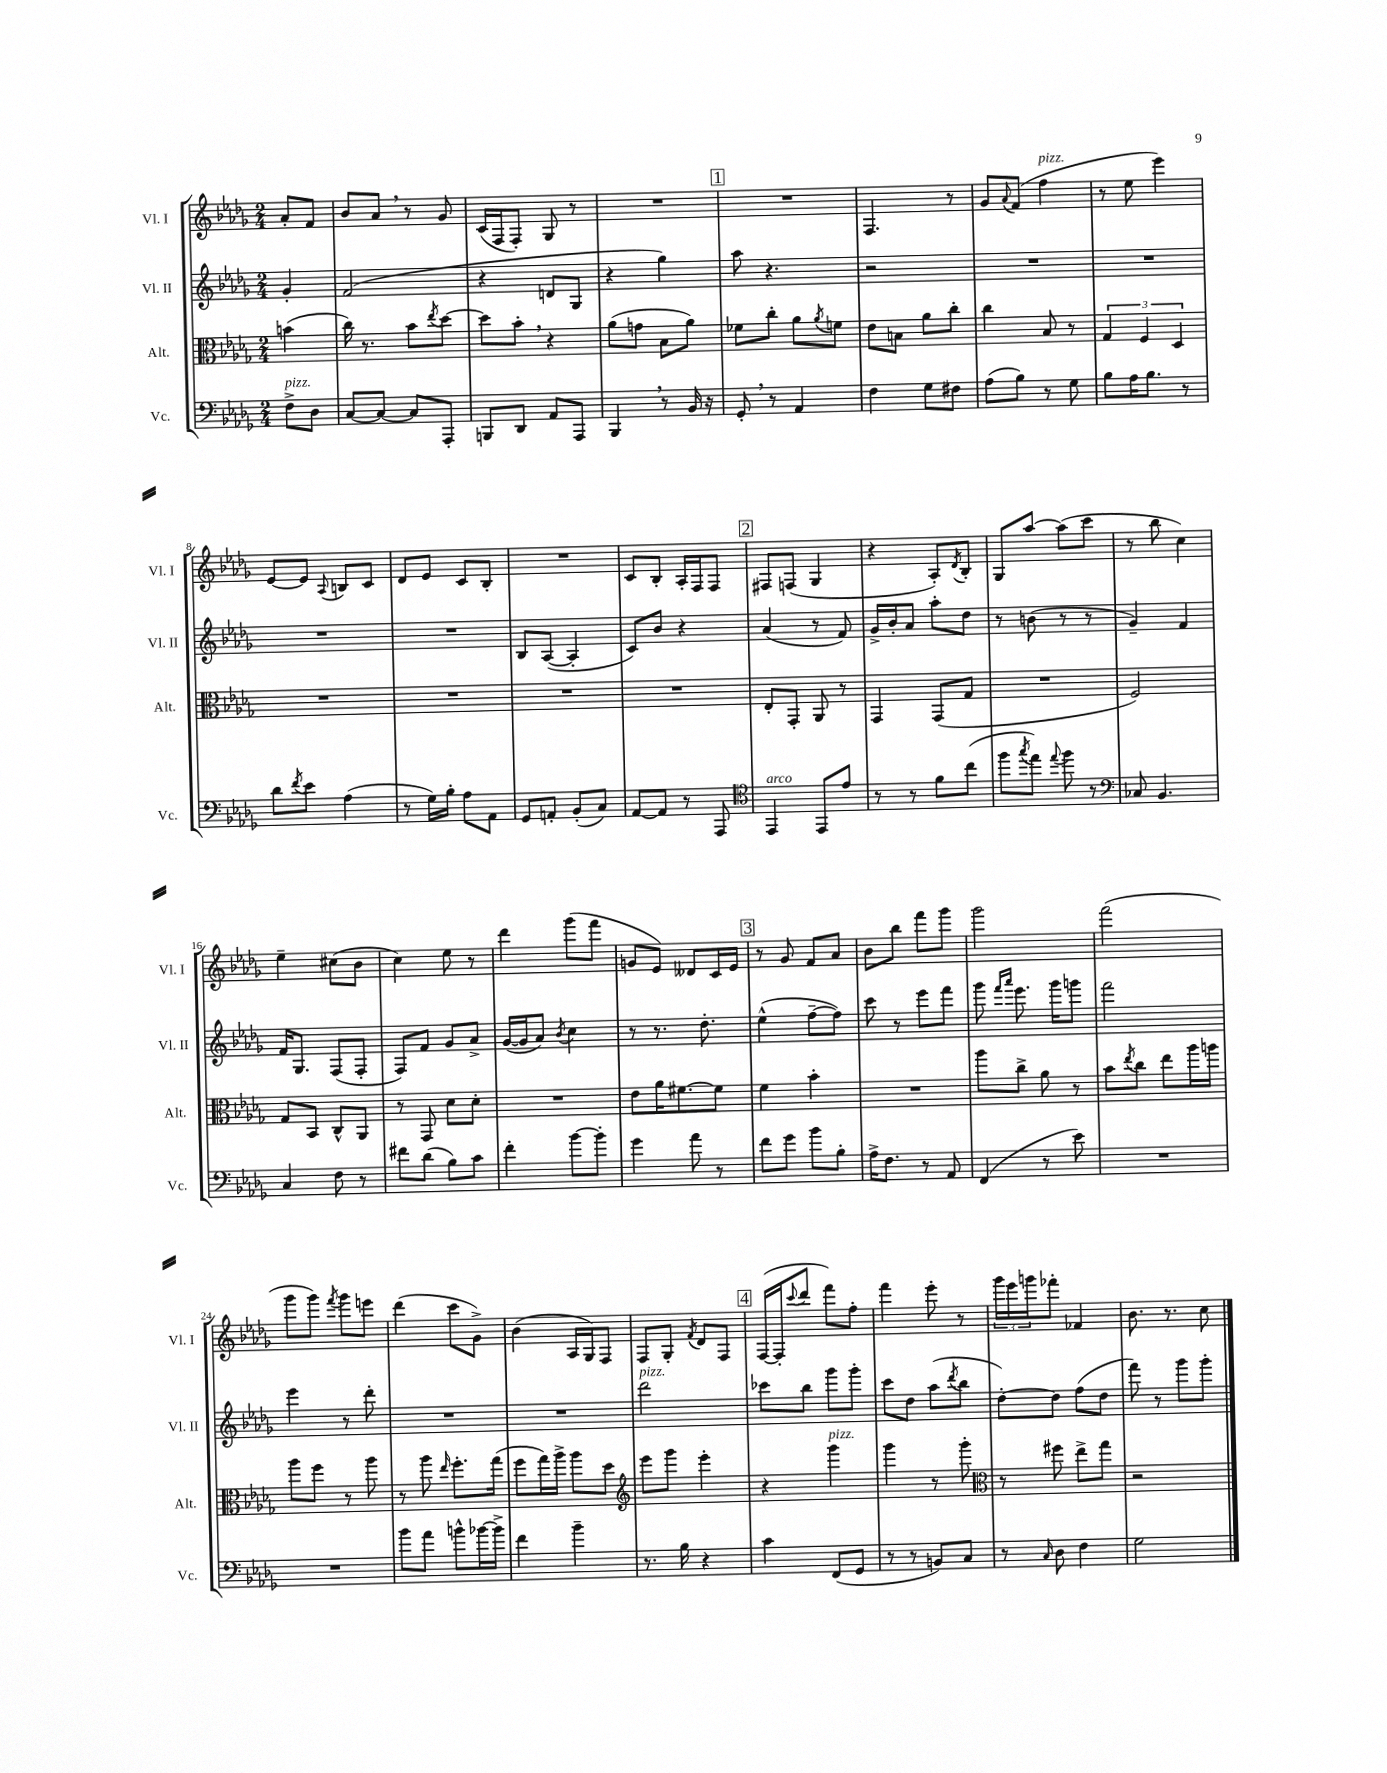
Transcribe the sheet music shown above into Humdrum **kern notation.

**kern	**kern	**kern	**kern
*part4	*part3	*part2	*part1
*staff4	*staff3	*staff2	*staff1
*I"Vc.	*I"Alt.	*I"Vl. II	*I"Vl. I
*I'Vc.	*I'Alt.	*I'Vl. II	*I'Vl. I
*clefF4	*clefC3	*clefG2	*clefG2
*k[b-e-a-d-g-]	*k[b-e-a-d-g-]	*k[b-e-a-d-g-]	*k[b-e-a-d-g-]
*M2/4	*M2/4	*M2/4	*M2/4
=	=	=	=
!LO:TX:a:i:t=pizz.	!	!	!
8F^\L	(4bn\	4g-'/	8a-'/L
8D-\J	.	.	8f/J
=1	=1	=1	=1
[8C/L	16cc\)	(2f/	8b-/L
.	8.r	.	.
8C/J_	.	.	8a-,/J
8C/L]	8b-\L	.	8r
.	8qee-/	.	.
8AAA-'/J	[8dd-\J	.	8g-/
=2	=2	=2	=2
8BBBn/L	8dd-\L]	4r	(16c/LL
.	.	.	16F/J
8DD-/J	8b-',\J	.	8F'/J)
8AA-/L	4r	8dn/L	8G-/
8AAA-/J	.	8G-/J	8r
=3	=3	=3	=3
4BBB-,/	(8a-\L	4r	2r
.	8gn\J	.	.
8r	8B-\L	4gg-\)	.
16BB-/	8a-\J)	.	.
16r	.	.	.
!!LO:REH:place=s1:t=1
=4	=4	=4	=4
8GG-',/	8f-X\L	8aa-\	2r
8r	8cc'\J	4.r	.
4AA-/	8a-\L	.	.
.	8qa-/	.	.
.	8fn\J	.	.
=5	=5	=5	=5
4F\	8e-\L	2r	4.F/
.	8Bn\J	.	.
8G-\L	8a-\L	.	.
8F#X\J	8cc'\J	.	8r
=6	=6	=6	=6
(8A-\L	4cc\	2r	8g-/L
.	.	.	8qqa-/
8B-\J)	.	.	(8f/J
!	!	!	!LO:TX:a:i:t=pizz.
8r	8B-/	.	4ff\
8G-\	8r	.	.
=7	=7	=7	=7
8B-\L	6G-/	2r	8r
16A-\K	.	.	8ee-\
.	6F/	.	.
8.B-\J	.	.	.
.	.	.	4eee-\)
.	6D-/	.	.
8r	.	.	.
!!LO:LB:g=z
=8	=8	=8	=8
8d-\L	2r	2r	[8e-/L
8qf/	.	.	.
8e-\J	.	.	8e-/J]
.	.	.	8qqA-/
(4A-\	.	.	8Bn/L
.	.	.	8c/J
=9	=9	=9	=9
8r	2r	2r	8d-/L
16G-\LL)	.	.	8e-/J
16B-'\JJ	.	.	.
8A-\L	.	.	8c/L
8AA-\J	.	.	8B-'/J
=10	=10	=10	=10
8GG-/L	2r	8B-/L	2r
8AAn'/J	.	([8A-/J	.
(8BB-'/L	.	4A-'/]	.
8C/J)	.	.	.
=11	=11	=11	=11
[8AA-/L	2r	8c/L)	8c/L
8AA-/J]	.	8b-/J	8B-'/J
8r	.	4r	16A-'/LL
.	.	.	16F/J
8AAA-/	.	.	8F/J
!!LO:REH:place=s1:t=2
=12	=12	=12	=12
*clefC4	*	*	*
!LO:TX:a:i:t=arco	!	!	!
4EE-/	8E-'/L	(4a-/	8F#X/L
.	8GG-'/J	.	(8Fn/J
8EE-/L	8AA-/	8r	4G-/
8e-/J	8r	8f/)	.
=13	=13	=13	=13
8r	4GG-/	16g-^/LL	4r
.	.	16b-'/J	.
8r	.	8a-/J	.
8f\L	(8GG-/L	8aa-'\L	8A-'/L)
.	.	.	8qd-/
(8cc\J	8G-/J	8dd-\J	8B-'/J
=14	=14	=14	=14
8ff\L	2r	8r	8G-/L
8qgg-/	.	.	.
8ee-\J)	.	(8bn\	[8aa-/J
8qqee-/	.	.	.
8ff\	.	8r	(8aa-\L]
8r	.	8r	8ccc\J
=15	=15	=15	=15
*clefF4	*	*	*
8C-X/	2F/)	4g-~/)	8r
4.BB-/	.	.	8bb-\
.	.	4f/	4cc\)
!!LO:LB:g=z
=16	=16	=16	=16
4C/	8G-/L	16f/KL	4ee-~\
.	.	8.G-/J	.
.	8BB-/J	.	.
8F\	8C^^/L	(8F/L	(8cc#X\L
8r	8AA-/J	8F'/J	8b-\J
=17	=17	=17	=17
8f#X\L	8r	8F/L)	4cc\)
(8d-\J	8GG-/	8f/J	.
8B-\L)	8d-\L	8g-/L	8ee-\
8c\J	8d-'\J	8a-^/J	8r
=18	=18	=18	=18
4f'\	2r	([16g-/LL	4ddd-\
.	.	16g-/J]	.
.	.	8a-/J)	.
.	.	8qb-/	.
[8b-\L	.	4cc\	(8ggg-\L
8b-'\J]	.	.	8fff\J
=19	=19	=19	=19
4g-\	8e-\L	8r	8gn/L
.	16a-\K	8.r	8e-/J)
.	[8.f#X\	.	.
8a-\	.	.	8d--X/L
.	.	8.dd-'\	.
8r	8f#\J]	.	16c/L
.	.	.	16e-/JJ
!!LO:REH:place=s1:t=3
=20	=20	=20	=20
8f\L	4f\	(4ee-^^\	8r
8g-\J	.	.	8g-/
8b-\L	4b-'\	[8ff~\L	8f/L
8B-'\J	.	8ff\J])	8a-/J
=21	=21	=21	=21
16A-^\KL	2r	8ccc\	8b-\L
8.F\J	.	.	.
.	.	8r	8bb-\J
8r	.	8eee-\L	8fff\L
8AA-/	.	8fff\J	8ggg-\J
=22	=22	=22	=22
(4FF/	8aa-\L	8ggg-\	2ggg-\
.	.	16qqfff/LL	.
.	.	16qqaaa-/JJ	.
.	8cc^\J	8.eee-\	.
8r	8a-\	.	.
.	.	16ggg-\KL	.
8e-\)	8r	8gggn\J	.
=23	=23	=23	=23
2r	8b-\L	2fff\	(2fff\
.	8qee-/	.	.
.	8cc\J	.	.
.	8ee-\L	.	.
.	16aa-\L	.	.
.	16aan\JJ	.	.
!!LO:LB:g=z
=24	=24	=24	=24
2r	8aa-\L	4eee-\	8ggg-\L
.	8ff\J	.	8ggg-\J)
.	.	.	8qfff/
.	8r	8r	8ggg-\L
.	8aa-\	8ddd-'\	8eeen\J
=25	=25	=25	=25
8b-\L	8r	2r	(4ddd-\
8a-\J	8aa-\	.	.
.	16qqee-/	.	.
8bn^^\L	8.ff'\L	.	8ccc\L
[16b-X\L	.	.	8g-^\J)
16b-^\JJ]	(16gg-\Jk	.	.
=26	=26	=26	=26
4f\	8ff\L	2r	(4b-\
.	16gg-\L)	.	.
.	16aa-^\JJ	.	.
4b-~\	8aa-\L	.	16A-/LL
.	.	.	16G-/J)
.	8dd-\J	.	8F/J
=27	=27	=27	=27
*	*clefG2	*	*
!	!	!LO:TX:a:i:t=pizz.	!
8.r	8eee-\L	2ddd-\	8F/L
.	8ggg-\J	.	8G-'/J
16B-\	.	.	.
.	.	.	8qf/
4r	4eee-'\	.	8d-/L
.	.	.	8F/J
!!LO:REH:place=s1:t=4
=28	=28	=28	=28
4c\	4r	8ccc-X\L	([16F/LL
.	.	.	16F'/J]
.	.	.	8qqccc/
.	.	8bb-\J	8ddd-/J
!	!LO:TX:a:i:t=pizz.	!	!
(8FF/L	4ggg-\	8ggg-\L	8fff\L)
8GG-/J	.	8ggg-'\J	8ff'\J
=29	=29	=29	=29
8r	4ggg-\	8ccc\L	4fff\
8r	.	8dd-\J	.
8BBn/L)	8r	(8aa-\L	8eee-'\
.	.	8qddd-/	.
8C/J	8ggg-'\	8bb-\J	8r
=30	=30	=30	=30
*	*clefC3	*	*
8r	8r	[8dd-'\L)	24ggg-\LL
.	.	.	24eee-\
.	.	.	24gggn\J
16qqC/	.	.	.
8D-\	8ff#X\	8dd-\J]	8fff-X'\J
4F\	8ee-^\L	(8ff\L	4f-X/
.	8gg-\J	8dd-\J	.
=31	=31	=31	=31
2G-\	2r	8fff\)	8.b-\
.	.	8r	.
.	.	.	8.r
.	.	8ggg-\L	.
.	.	8ggg-'\J	8cc\
==	==	==	==
*-	*-	*-	*-
